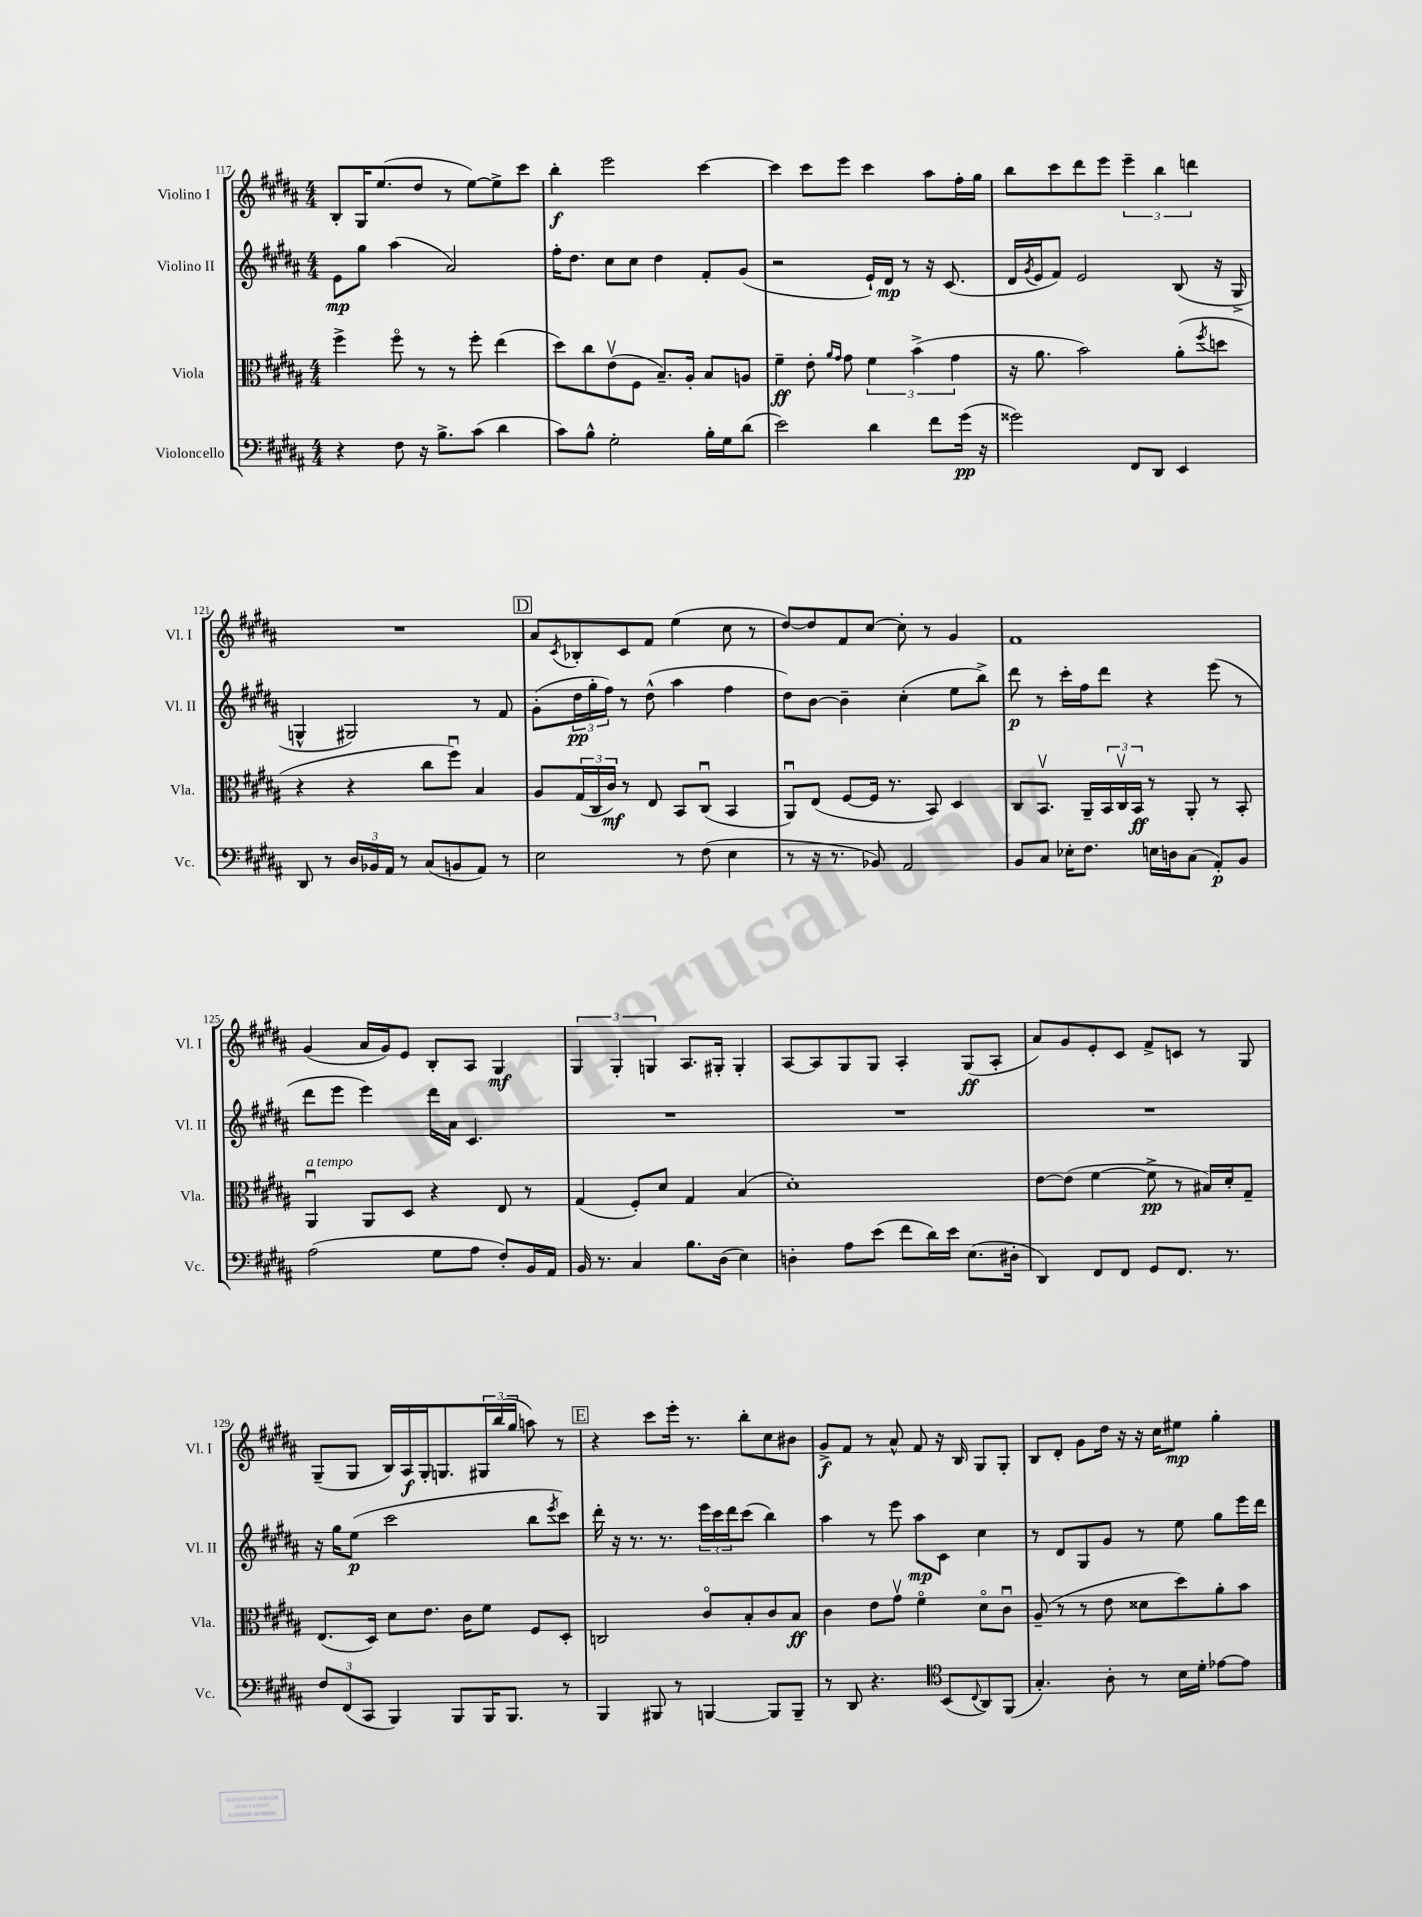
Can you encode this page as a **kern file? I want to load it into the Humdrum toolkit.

**kern	**kern	**kern	**kern
*staff4	*staff3	*staff2	*staff1
*clefF4	*clefC3	*clefG2	*clefG2
*k[f#c#g#d#a#]	*k[f#c#g#d#a#]	*k[f#c#g#d#a#]	*k[f#c#g#d#a#]
*M4/4	*M4/4	*M4/4	*M4/4
4r	4ff#^	8e	8B'
.	.	8gg#	16G#
.	.	.	(8.ee
8F#	8ff#o	(4aa#	.
16r	8r	.	8dd#
8.B^	.	.	.
.	8r	2a#)	8r
(8c#	8ff#'	.	[8ee)
4d#	(4ee	.	8ee^]
.	.	.	8ccc#
=	=	=	=
8c#)	8dd#)	16ff#'	4bb'
.	.	8.dd#	.
8B^^	8cc#	.	.
2G#'	(8ev	8cc#	2eee
.	8F#	8cc#	.
.	8.B~)	4dd#	.
.	16A#'	.	.
16B'	8B	8f#'	[4ccc#
16G#	.	.	.
(8d#	8A	(8g#	.
=	=	=	=
2e)	4f#~	2r	4ccc#]
.	8e'	.	8ccc#
.	16qqa#	.	.
.	16qqg#	.	.
.	8g#	.	8eee
4d#	6f#	16e`)	4ccc#
.	.	16d#	.
.	.	8r	.
.	(6b^	.	.
8f#	.	16r	8aa#
.	.	(8.c#	.
.	6g#	.	.
(16g#	.	.	16ff#'
16r	.	.	16gg#
=	=	=	=
2g##)	16r	16d#	8bb
.	.	8qg#	.
.	8.a#	16e	.
.	.	8f#)	8ccc#
.	2b)	2e	8ddd#
.	.	.	8eee
8FF#	.	.	6eee~
8DD#	.	.	.
.	.	.	6bb
4EE	(8a#'	(8B	.
.	.	.	6ddd
.	8qff#	.	.
.	8dd	16r	.
.	.	16G#^	.
=	=	=	=
8DD#	4r	4G^^	1r
8r	.	.	.
24D#	4r	2G#)	.
24BB-	.	.	.
24AA#	.	.	.
8r	.	.	.
(8C#	8cc#	.	.
8BB	8ff#u)	.	.
8AA#)	4B	8r	.
8r	.	8f#	.
=	=	=	=
2E	8A#	(8g#'	8a#
.	.	.	8qc#
.	(24G#	24dd#	8B-'
.	24C#	24gg#'	.
.	24c#)	24ff#)	.
.	8r	8r	8c#
.	8E	(8dd#^^	8f#
8r	8BB	4aa#	(4ee
(8F#	(8C#u	.	.
4E	4BB	4ff#	8cc#
.	.	.	8r
=	=	=	=
8r	8AA#u)	8dd#)	[8dd#)
16r	(8E	[8b	8dd#]
8.r	.	.	.
.	[8F#	4b~]	8f#
8BB-)	16F#]	.	[8cc#
.	8.r	.	.
2AA#	.	(4cc#'	8cc#']
.	8BB)	.	8r
.	4D#	8ee	4g#
.	.	8bb^)	.
=	=	=	=
8BB	8C#	8ddd#	1f#
8C#	8.BBv	8r	.
16E-'	.	16ccc#'	.
8.F#	16AA#~	16ff#	.
.	24BB	8ddd#	.
.	24C#v	.	.
.	24BB	.	.
16E	8r	4r	.
16D	.	.	.
(8C#	8AA#'	.	.
8AA#')	8r	(8eee	.
8BB	8BB'	8r	.
=	=	=	=
(2A#	4AA#u	8ddd#	(4g#
.	.	8eee	.
.	8AA#	4eee)	16a#
.	.	.	16g#)
.	8D#	.	8e
8G#	4r	16ddd#	8B'
.	.	16a#	.
8A#	.	4.c#	8A#
8F#')	8E	.	4G#
16BB	8r	.	.
16AA#	.	.	.
=	=	=	=
16BB	(4G#	1r	6G#
8.r	.	.	.
.	.	.	6G#'
4C#	8F#')	.	.
.	.	.	6G
.	8d#	.	.
8.B	4G#	.	8.A#
(16D#	.	.	16G#'
4E)	(4B	.	4G#'
=	=	=	=
4D'	1d#')	1r	[8A#
.	.	.	8A#]
8A#	.	.	8G#
(8e	.	.	8G#
8f#	.	.	4A#'
16d#)	.	.	.
16e	.	.	.
(8.E	.	.	(8G#
.	.	.	8A#'
16D#'	.	.	.
=	=	=	=
4DD#)	[8e	1r	8a#)
.	(8e]	.	8g#
8FF#	[4f#	.	8e'
8FF#	.	.	8c#
8GG#	8f#^]	.	8f#^
8.FF#	8r	.	8c
.	16B#)	.	8r
8.r	16d#'	.	.
.	8G#~	.	8G#
=	=	=	=
12F#	(8.E	16r	(8G#~
.	.	16gg#	.
(12FF#	.	.	.
.	.	(8ee	8G#
12CC#	.	.	.
.	16D#)	.	.
4BBB)	8d#	2ccc#	16B)
.	.	.	16A#
.	8.e	.	16G#'
.	.	.	8.G
8BBB	.	.	.
.	16c#	.	.
16BBB	8f#	.	24G#
.	.	.	(24bb
8.BBB	.	.	.
.	.	.	24gg#
.	8F#	8bb	8aa)
.	.	8qeee	.
8r	8D#'	8ccc#)	8r
=	=	=	=
4BBB	2C	16ddd#'	4r
.	.	16r	.
.	.	8.r	.
8BBB#	.	.	8ccc#
.	.	8.r	.
8r	.	.	16eee'
.	.	.	8.r
[4BBB	8c#o	24eee	.
.	.	24ccc#	.
.	.	24ddd#	.
.	8B'	(8ccc#	8bb'
8BBB]	8c#	4bb)	8cc#
8BBB~	8B	.	8b#
=	=	=	=
8r	4c#	4aa#	8g#^
8DD#	.	.	8f#
4.r	8e	8r	8r
.	8g#v	8eee	8a#^^
.	4f#o	8aa#	8f#
*clefC4	*	*	*
(8BB	.	8c#	16r
.	.	.	16B
8qqC#	.	.	.
8AA#)	8d#o	4cc#	8G#
(8FF#	8c#u	.	8G#'
=	=	=	=
4.G#')	(8A#~	8r	8B
.	8r	8d#	8d#'
.	8r	8G#	8g#
8A#'	8e	8g#	16dd#
.	.	.	16r
8r	8d##	8r	16r
.	.	.	16cc#
16B	8dd#)	8ee	8ee#
16d#'	.	.	.
[8e-	8a#'	8gg#	4gg#'
8e-]	8b	16eee	.
.	.	16ddd#	.
==	==	==	==
*-	*-	*-	*-
